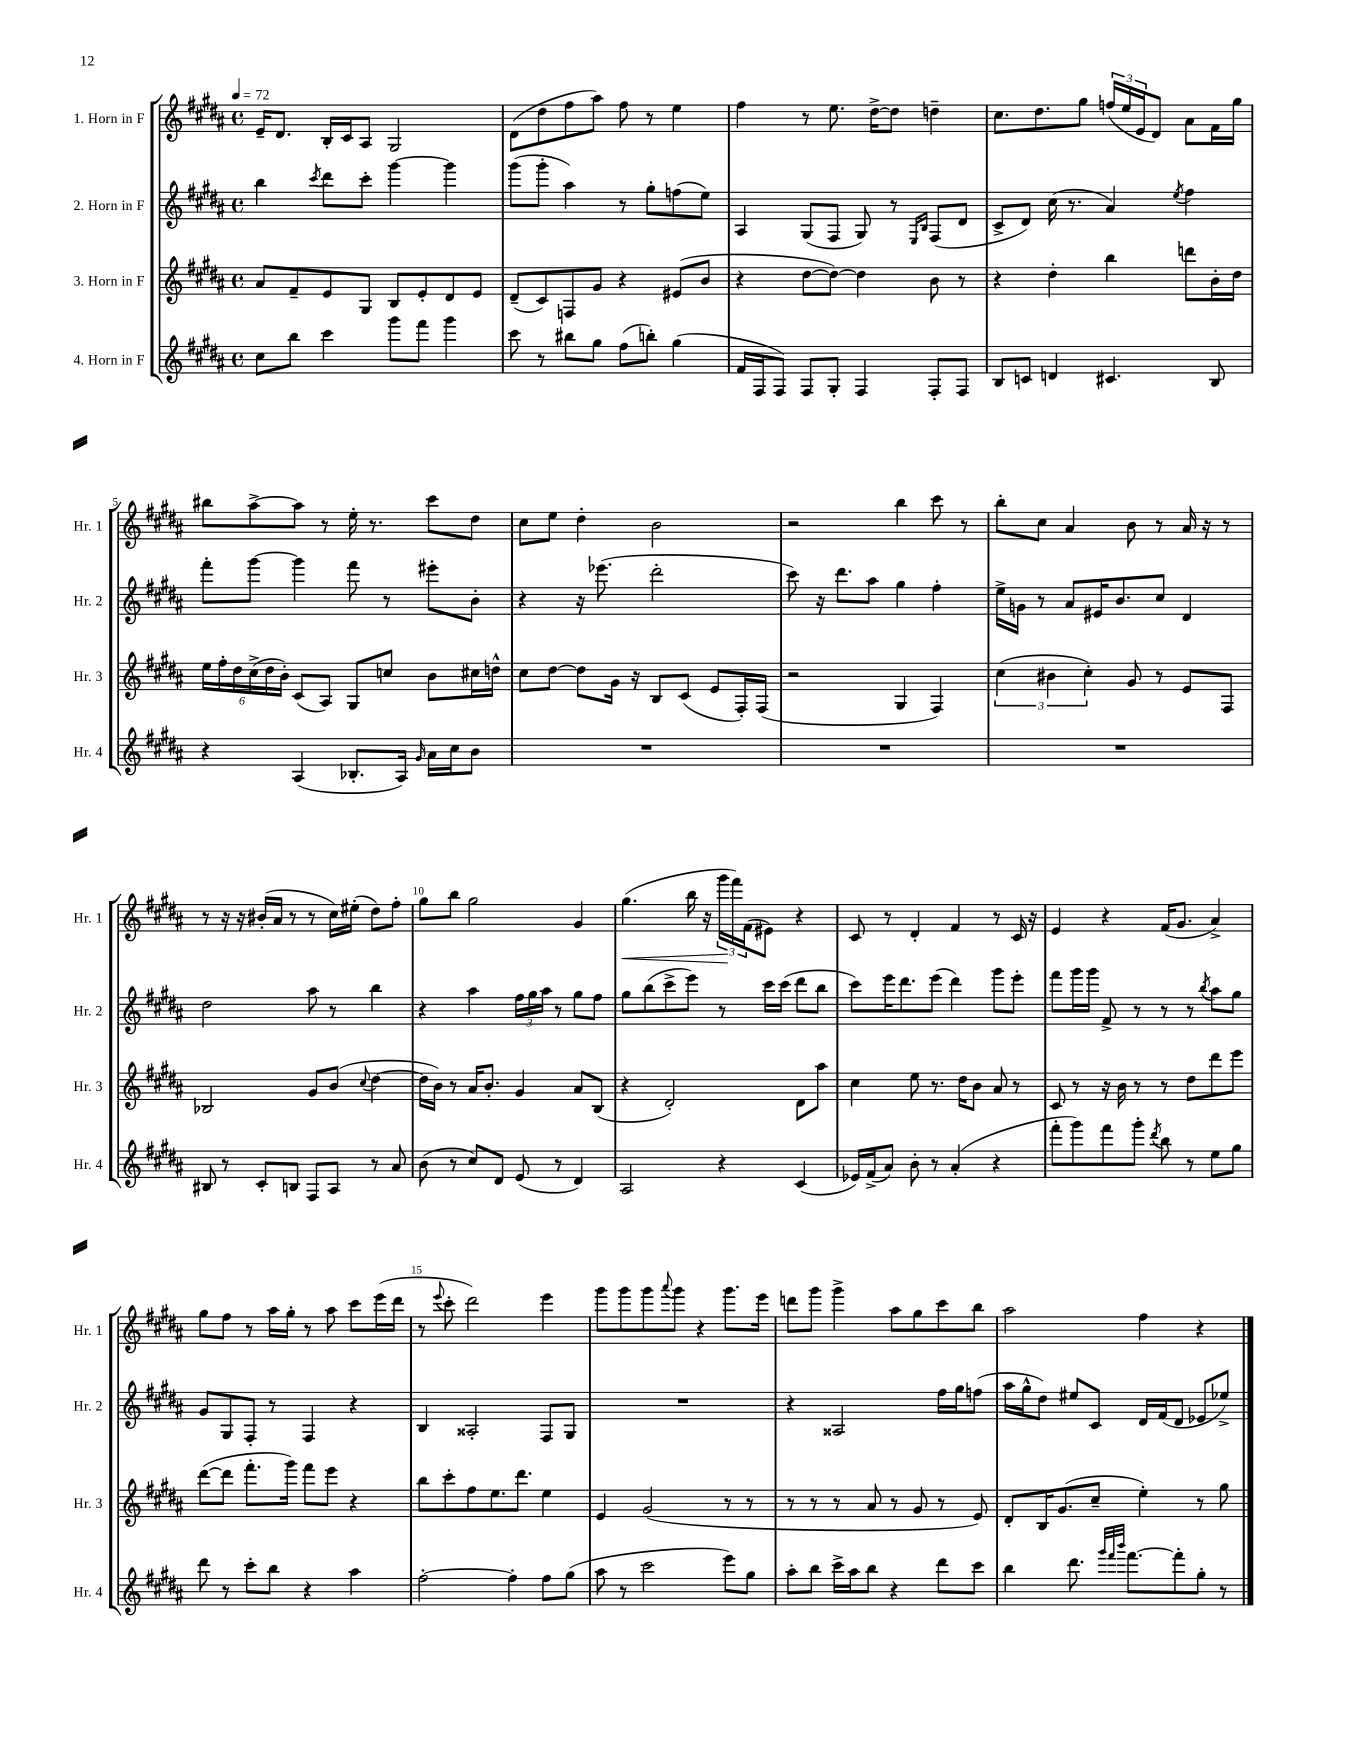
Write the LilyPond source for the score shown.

<<
\new StaffGroup <<
\new Staff = "s0" \with { instrumentName = "1. Horn in F" shortInstrumentName = "Hr. 1" } {
    \clef treble \key b \major \defaultTimeSignature \time 4/4 \tempo 4 = 72
    e'16-- dis'8. b16-. cis'16 ais8 gis2 |
    dis'8( dis''8 fis''8 ais''8) fis''8 r8 e''4 |
    fis''4 r8 e''8. dis''16~-> dis''8 d''4-- |
    cis''8. dis''8. gis''8 \tuplet 3/2 { f''16( e''16 e'16 } dis'8) ais'8 fis'16 gis''16 |
    bis''8 ais''8~-> ais''8 r8 e''16-. r8. cis'''8 dis''8 |
    cis''8 e''8 dis''4-. b'2 |
    r2 b''4 cis'''8 r8 |
    b''8-. cis''8 ais'4 b'8 r8 ais'16 r16 r8 |
    r8 r16 r16 bis'16-.( ais'16 r8 r8 cis''16) eis''16-.( dis''8) fis''8-. |
    gis''8 b''8 gis''2 gis'4 |
    gis''4.\<( b''16 r16 \tuplet 3/2 { gis'''16\! fis'''16) fis'16( } eis'8) r4 |
    cis'8 r8 dis'4-. fis'4 r8 cis'16 r16 |
    e'4 r4 fis'16( gis'8. ais'4->) |
    gis''8 fis''8 r8 ais''16 gis''16-. r8 ais''8 cis'''8 e'''16( dis'''16 |
    r8 \appoggiatura { e'''8 } cis'''8-. dis'''2) e'''4 |
    gis'''8 gis'''8 gis'''8 \appoggiatura { ais'''8 } gis'''8 r4 gis'''8. e'''16 |
    d'''8 gis'''8 gis'''4-> ais''8 gis''8 cis'''8 b''8 |
    ais''2 fis''4 r4 \bar "|." |
}
\new Staff = "s1" \with { instrumentName = "2. Horn in F" shortInstrumentName = "Hr. 2" } {
    \clef treble \key b \major \defaultTimeSignature \time 4/4
    b''4 \acciaccatura { cis'''8 } dis'''8 cis'''8-. gis'''4~ gis'''4 |
    gis'''8( gis'''8-. ais''4) r8 gis''8-. f''8( e''8) |
    ais4 gis8( fis8 gis8) r8 \grace { e16 b16 } fis8( dis'8 |
    cis'8-> dis'8) cis''16( r8. ais'4) \acciaccatura { e''8 } fis''4 |
    fis'''8-. gis'''8~ gis'''4 fis'''8 r8 eis'''8-. b'8-. |
    r4 r16 ees'''8.( dis'''2-. |
    cis'''8) r16 dis'''8. ais''8 gis''4 fis''4-. |
    e''16-> g'16 r8 ais'8 eis'16 b'8. cis''8 dis'4 |
    dis''2 ais''8 r8 b''4 |
    r4 ais''4 \tuplet 3/2 { fis''16 gis''16 ais''16 } r8 gis''8 fis''8 |
    gis''8 b''8( cis'''8-> e'''8) r8 cis'''16 cis'''16( dis'''8 b''8 |
    cis'''8) e'''16 dis'''8. e'''8( dis'''4) gis'''8 e'''8-. |
    fis'''8 gis'''16 gis'''16 fis'8-> r8 r8 r8 \acciaccatura { b''8 } ais''8 gis''8 |
    gis'8 gis8 fis8-. r8 fis4 r4 |
    b4 aisis2-. fis8 gis8 |
    R1 |
    r4 aisis2 fis''16 gis''16 f''8( |
    ais''16 gis''16-^ dis''8) eis''8 cis'8 dis'16 fis'16( dis'8 ees'8 ees''8->) \bar "|." |
}
\new Staff = "s2" \with { instrumentName = "3. Horn in F" shortInstrumentName = "Hr. 3" } {
    \clef treble \key b \major \defaultTimeSignature \time 4/4
    ais'8 fis'8-- e'8 gis8 b8 e'8-. dis'8 e'8 |
    dis'8--( cis'8) f8 gis'8 r4 eis'8( b'8 |
    r4 dis''8~ dis''8~) dis''4 b'8 r8 |
    r4 dis''4-. b''4 d'''8 b'16-. dis''16 |
    \tuplet 6/4 { e''16 fis''16-. dis''16 cis''16->( dis''16 b'16-.) } cis'8( ais8) gis8 c''8 b'8 cis''16 d''16-^ |
    cis''8 dis''8~ dis''8 gis'16 r16 b8 cis'8( e'8 fis16-.) fis16( |
    r2 gis4 fis4) |
    \tuplet 3/2 { cis''4( bis'4 cis''4-.) } gis'8 r8 e'8 fis8 |
    bes2 gis'8 b'8( \appoggiatura { cis''8 } dis''4~ |
    dis''16 b'16) r8 ais'16 b'8.-. gis'4 ais'8 b8( |
    r4 dis'2-.) dis'8 ais''8 |
    cis''4 e''8 r8. dis''16 b'8 ais'8 r8 |
    cis'8 r8 r16 b'16 r8 r8 dis''8 dis'''8 e'''8 |
    dis'''8~( dis'''8 fis'''8.-. gis'''16) fis'''8 e'''8 r4 |
    b''8 cis'''8-. fis''8 e''8. dis'''8. e''4 |
    e'4 gis'2( r8 r8 |
    r8 r8 r8 ais'8 r8 gis'8 r8 e'8) |
    dis'8-. b16 gis'8.( cis''8-- e''4-.) r8 gis''8 \bar "|." |
}
\new Staff = "s3" \with { instrumentName = "4. Horn in F" shortInstrumentName = "Hr. 4" } {
    \clef treble \key b \major \defaultTimeSignature \time 4/4
    cis''8 b''8 cis'''4 gis'''8 fis'''8 gis'''4 |
    cis'''8 r8 bis''8 gis''8 fis''8( b''8-.) gis''4( |
    fis'16 fis16 fis8) fis8 gis8-. fis4 fis8-. fis8 |
    b8 c'8 d'4 cis'4. b8 |
    r4 ais4( bes8.-. ais16) \grace { gis'16 } ais'16 cis''16 b'8 |
    R1 |
    R1 |
    R1 |
    bis8 r8 cis'8-. b8 fis8 ais8 r8 ais'8 |
    b'8( r8 cis''8) dis'8 e'8( r8 dis'4) |
    ais2 r4 cis'4( |
    ees'16) fis'16->( ais'8) b'8-. r8 ais'4-.( r4 |
    fis'''8-. gis'''8) fis'''8 gis'''8-. \acciaccatura { dis'''8 } b''8 r8 e''8 gis''8 |
    dis'''8 r8 cis'''8-. b''8 r4 ais''4 |
    fis''2~-. fis''4-. fis''8 gis''8( |
    ais''8 r8 cis'''2 e'''8) gis''8 |
    ais''8-. b''8 cis'''16-> ais''16 b''8 r4 dis'''8 cis'''8 |
    b''4 dis'''8. \grace { gis'''32 fis'''32 b'''32 } fis'''8.~ fis'''8-. gis''8-. r8 \bar "|." |
}
>>
>>
\layout { \context { \Score \override BarNumber.break-visibility = ##(#f #t #t) barNumberVisibility = #(every-nth-bar-number-visible 5) } }
